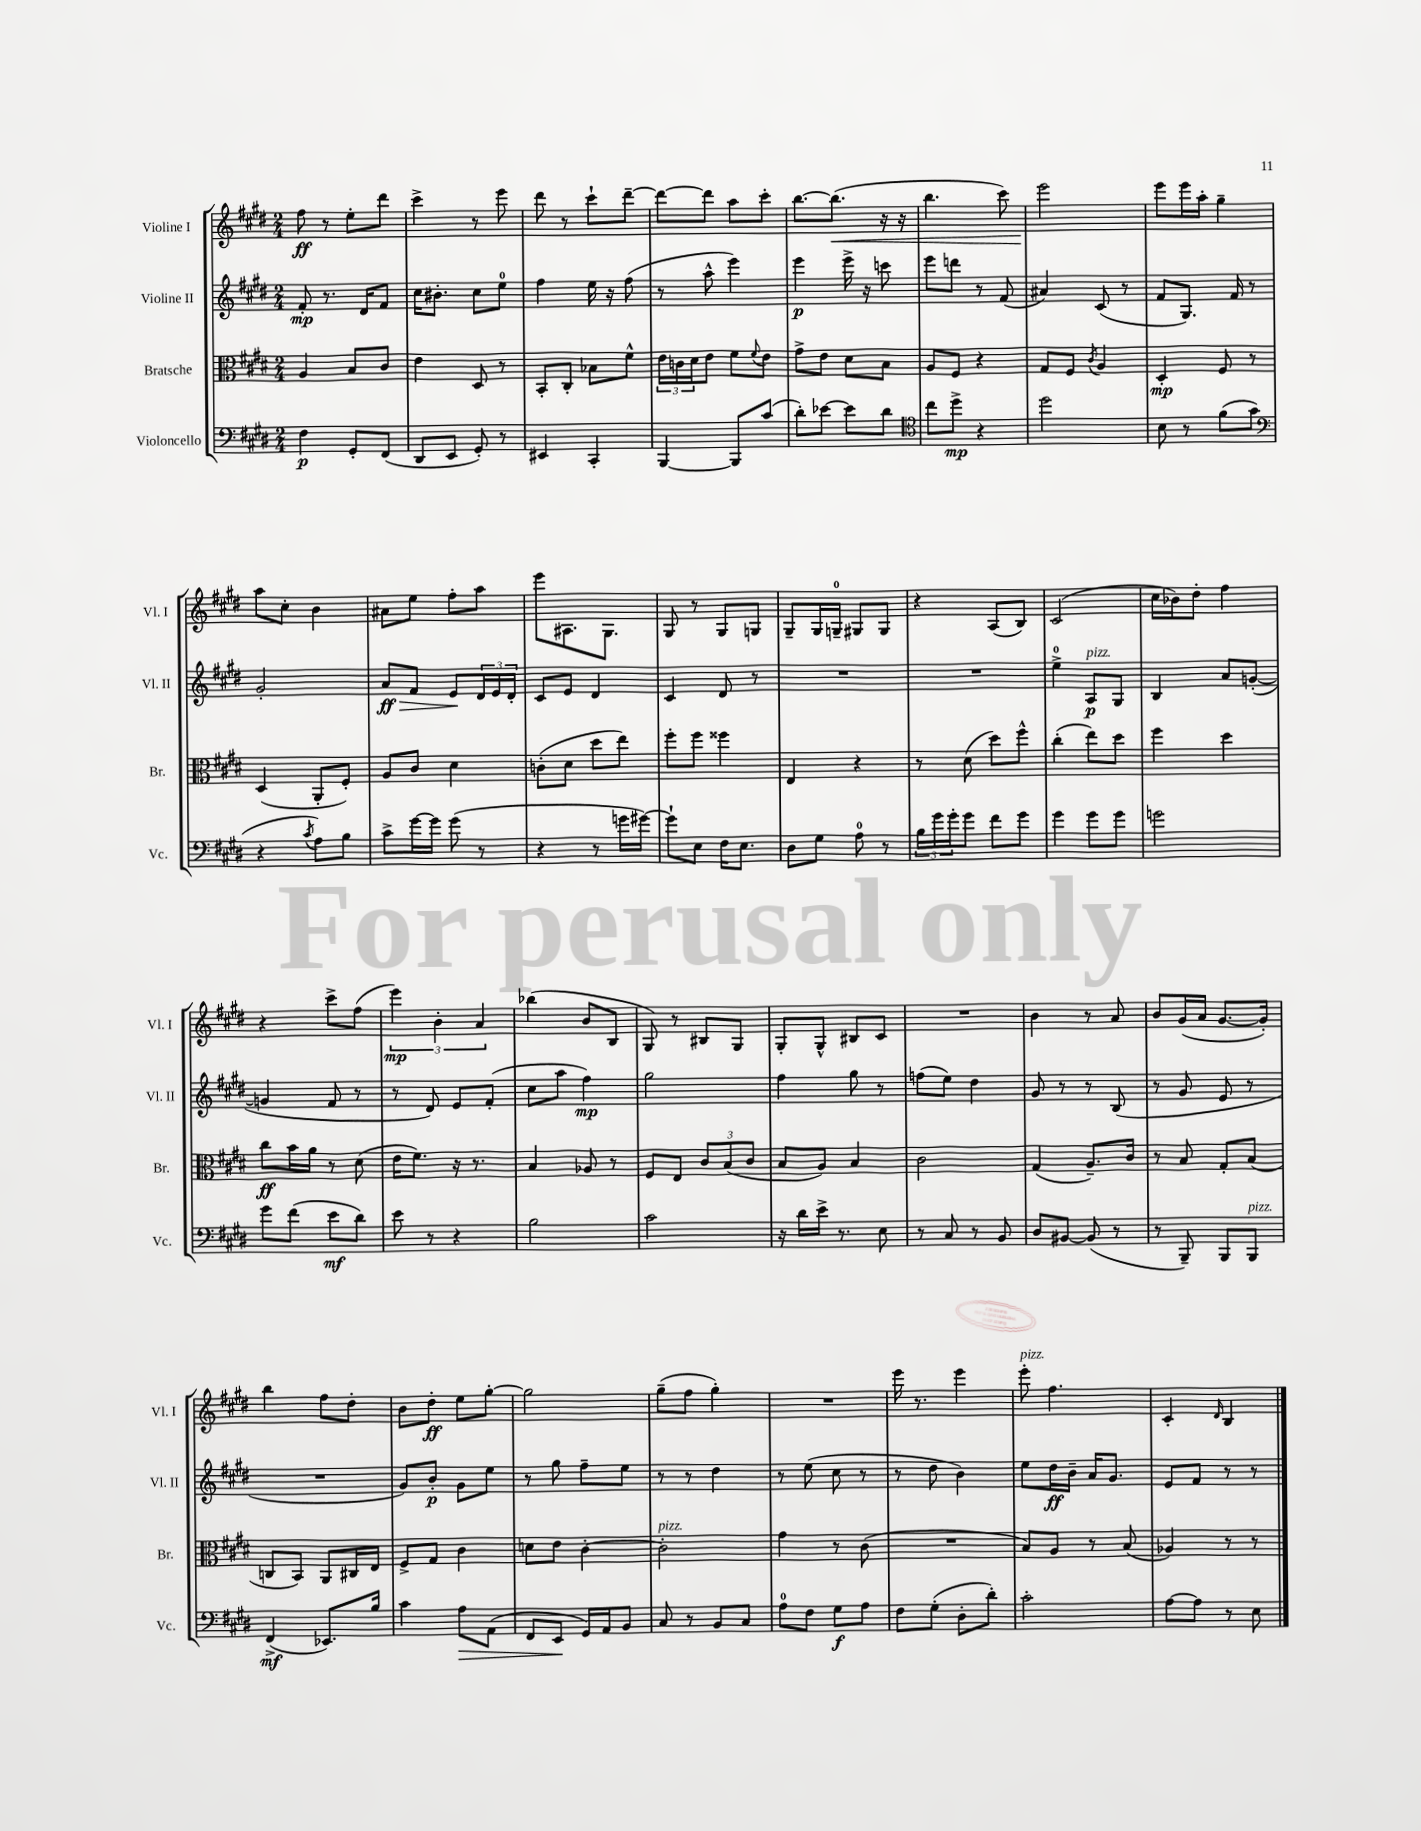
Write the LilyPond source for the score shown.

<<
\new StaffGroup <<
\new Staff = "s0" \with { instrumentName = "Violine I" shortInstrumentName = "Vl. I" } {
    \clef treble \key e \major \numericTimeSignature \time 2/4
    fis''8\ff r8 e''8-. dis'''8 |
    cis'''4-> r8 e'''8 |
    dis'''8 r8 cis'''8-! dis'''8~-- |
    dis'''8~ dis'''8 a''8 cis'''8-. |
    b''8.~ b''8.\<( r16 r16 |
    b''4. cis'''8) |
    e'''2\! |
    e'''8 e'''16 a''16-. gis''4-- |
    a''8 cis''8-. b'4 |
    ais'8 e''8 fis''8-. a''8 |
    e'''8 ais8. gis8. |
    gis8 r8 gis8 g8 |
    gis8-- gis16 g16-0-- gis8 gis8 |
    r4 a8( b8) |
    cis'2( |
    cis''16 bes'16) dis''8-. fis''4 |
    r4 cis'''8-> fis''8( |
    \tuplet 3/2 { e'''4\mp) b'4-. a'4 } |
    bes''4( b'8 b8 |
    gis8) r8 bis8 gis8 |
    gis8-. gis8-^ bis8 cis'8 |
    R2 |
    b'4 r8 a'8 |
    b'8 gis'16( a'16 gis'8.~ gis'16-.) |
    b''4 fis''8 dis''8-. |
    b'8 dis''8-.\ff e''8 gis''8~-. |
    gis''2 |
    gis''8--( fis''8 gis''4-.) |
    R2 |
    e'''16 r8. e'''4 |
    e'''8-.^\markup { \italic "pizz." } fis''4. |
    cis'4-. \grace { dis'16 } b4 \bar "|." |
}
\new Staff = "s1" \with { instrumentName = "Violine II" shortInstrumentName = "Vl. II" } {
    \clef treble \key e \major \numericTimeSignature \time 2/4
    fis'8-.\mp r8. dis'16 fis'8 |
    cis''16 bis'8.-. cis''8 e''8-0 |
    fis''4 e''16 r16 fis''8( |
    r8 a''8-^ e'''4) |
    e'''4\p e'''16-> r16 c'''8 |
    e'''8 d'''8 r8 fis'8( |
    ais'4) cis'8( r8 |
    fis'8 gis8.) fis'16 r8 |
    gis'2-. |
    a'8\ff\> fis'8 e'8\! \tuplet 3/2 { dis'16 e'16 dis'16-. } |
    cis'8 e'8 dis'4 |
    cis'4 dis'8 r8 |
    R2 |
    R2 |
    e''4-0-> a8\p^\markup { \italic "pizz." } gis8 |
    b4 a'8 g'8~-.( |
    g'4 fis'8 r8 |
    r8 dis'8) e'8 fis'8-.( |
    cis''8 a''8 fis''4\mp) |
    gis''2 |
    fis''4 gis''8 r8 |
    f''8( e''8) dis''4 |
    gis'8 r8 r8 b8( |
    r8 gis'8 e'8 r8 |
    R2 |
    gis'8) b'8-.\p gis'8 e''8 |
    r8 gis''8 fis''8-- e''8 |
    r8 r8 dis''4 |
    r8 e''8( cis''8 r8 |
    r8 dis''8 b'4) |
    e''8 dis''16\ff b'16-- a'16 gis'8. |
    e'8 fis'8 r8 r8 \bar "|." |
}
\new Staff = "s2" \with { instrumentName = "Bratsche" shortInstrumentName = "Br." } {
    \clef alto \key e \major \numericTimeSignature \time 2/4
    a4 b8 cis'8 |
    e'4 dis8 r8 |
    b,8-. cis8-. bes8 fis'8-^ |
    \tuplet 3/2 { e'16 c'16 dis'16 } e'8 fis'8 \appoggiatura { fis'8 } e'8 |
    gis'8-> e'8 dis'8 b8 |
    a8 fis8 r4 |
    gis8 fis8 \acciaccatura { cis'8 } a4 |
    dis4-.\mp fis8 r8 |
    dis4( a,8-. fis8-.) |
    a8 cis'8 dis'4 |
    c'8-.( dis'8 dis''8 e''8) |
    fis''8-. fis''8 fisis''4 |
    e4 r4 |
    r8 dis'8( dis''8) fis''8-^ |
    cis''4-.( e''8) dis''8 |
    fis''4 dis''4 |
    cis''8\ff b'16 a'16 r8 dis'8( |
    e'16 fis'8.) r16 r8. |
    b4 aes8 r8 |
    fis8 e8 \tuplet 3/2 { cis'8 b8( cis'8 } |
    b8 a8) b4 |
    cis'2 |
    gis4( a8.--) cis'16 |
    r8 b8 gis8-. b8( |
    c8 b,8) a,8 cis16 e16 |
    fis8-> gis8 cis'4 |
    d'8 e'8 cis'4~-. |
    cis'2-.^\markup { \italic "pizz." } |
    gis'4 r8 cis'8( |
    R2 |
    b8) a8 r8 b8( |
    aes4) r8 r8 \bar "|." |
}
\new Staff = "s3" \with { instrumentName = "Violoncello" shortInstrumentName = "Vc." } {
    \clef bass \key e \major \numericTimeSignature \time 2/4
    fis4\p gis,8-. fis,8( |
    dis,8 e,8 gis,8-.) r8 |
    eis,4 cis,4-. |
    b,,4~ b,,8 cis'8( |
    dis'8-.) ees'8~ ees'8 dis'8 |
    \clef tenor cis''8 dis''8->\mp r4 |
    dis''2 |
    b8 r8 fis'8( gis'8 |
    \clef bass r4 \acciaccatura { cis'8 } a8) b8 |
    cis'8-> gis'16~ gis'16 gis'8( r8 |
    r4 r8 g'16 gis'16~) |
    gis'8-! e8 fis16 e8. |
    dis8 gis8 a8-0 r8 |
    \tuplet 3/2 { b16 gis'16 gis'16-. } gis'8 fis'8 gis'8 |
    gis'4 gis'8 gis'8 |
    g'2 |
    gis'8 fis'8( e'8\mf dis'8) |
    e'8 r8 r4 |
    b2 |
    cis'2 |
    r16 dis'16 e'16-> r8. e8 |
    r8 cis8 r8 b,8 |
    dis8 bis,8~ bis,8( r8 |
    r8 b,,8--) b,,8 b,,8^\markup { \italic "pizz." } |
    fis,4->\mf( ees,8.) b16 |
    cis'4 a8\> a,8( |
    fis,8 e,8\! gis,16) a,16 b,8 |
    cis8 r8 b,8 cis8 |
    a8-0 fis8 gis8\f a8 |
    fis8 gis8-.( dis8-. dis'8-.) |
    cis'2-. |
    a8~ a8 r8 e8 \bar "|." |
}
>>
>>
\layout { \context { \Score \remove "Bar_number_engraver" } }
